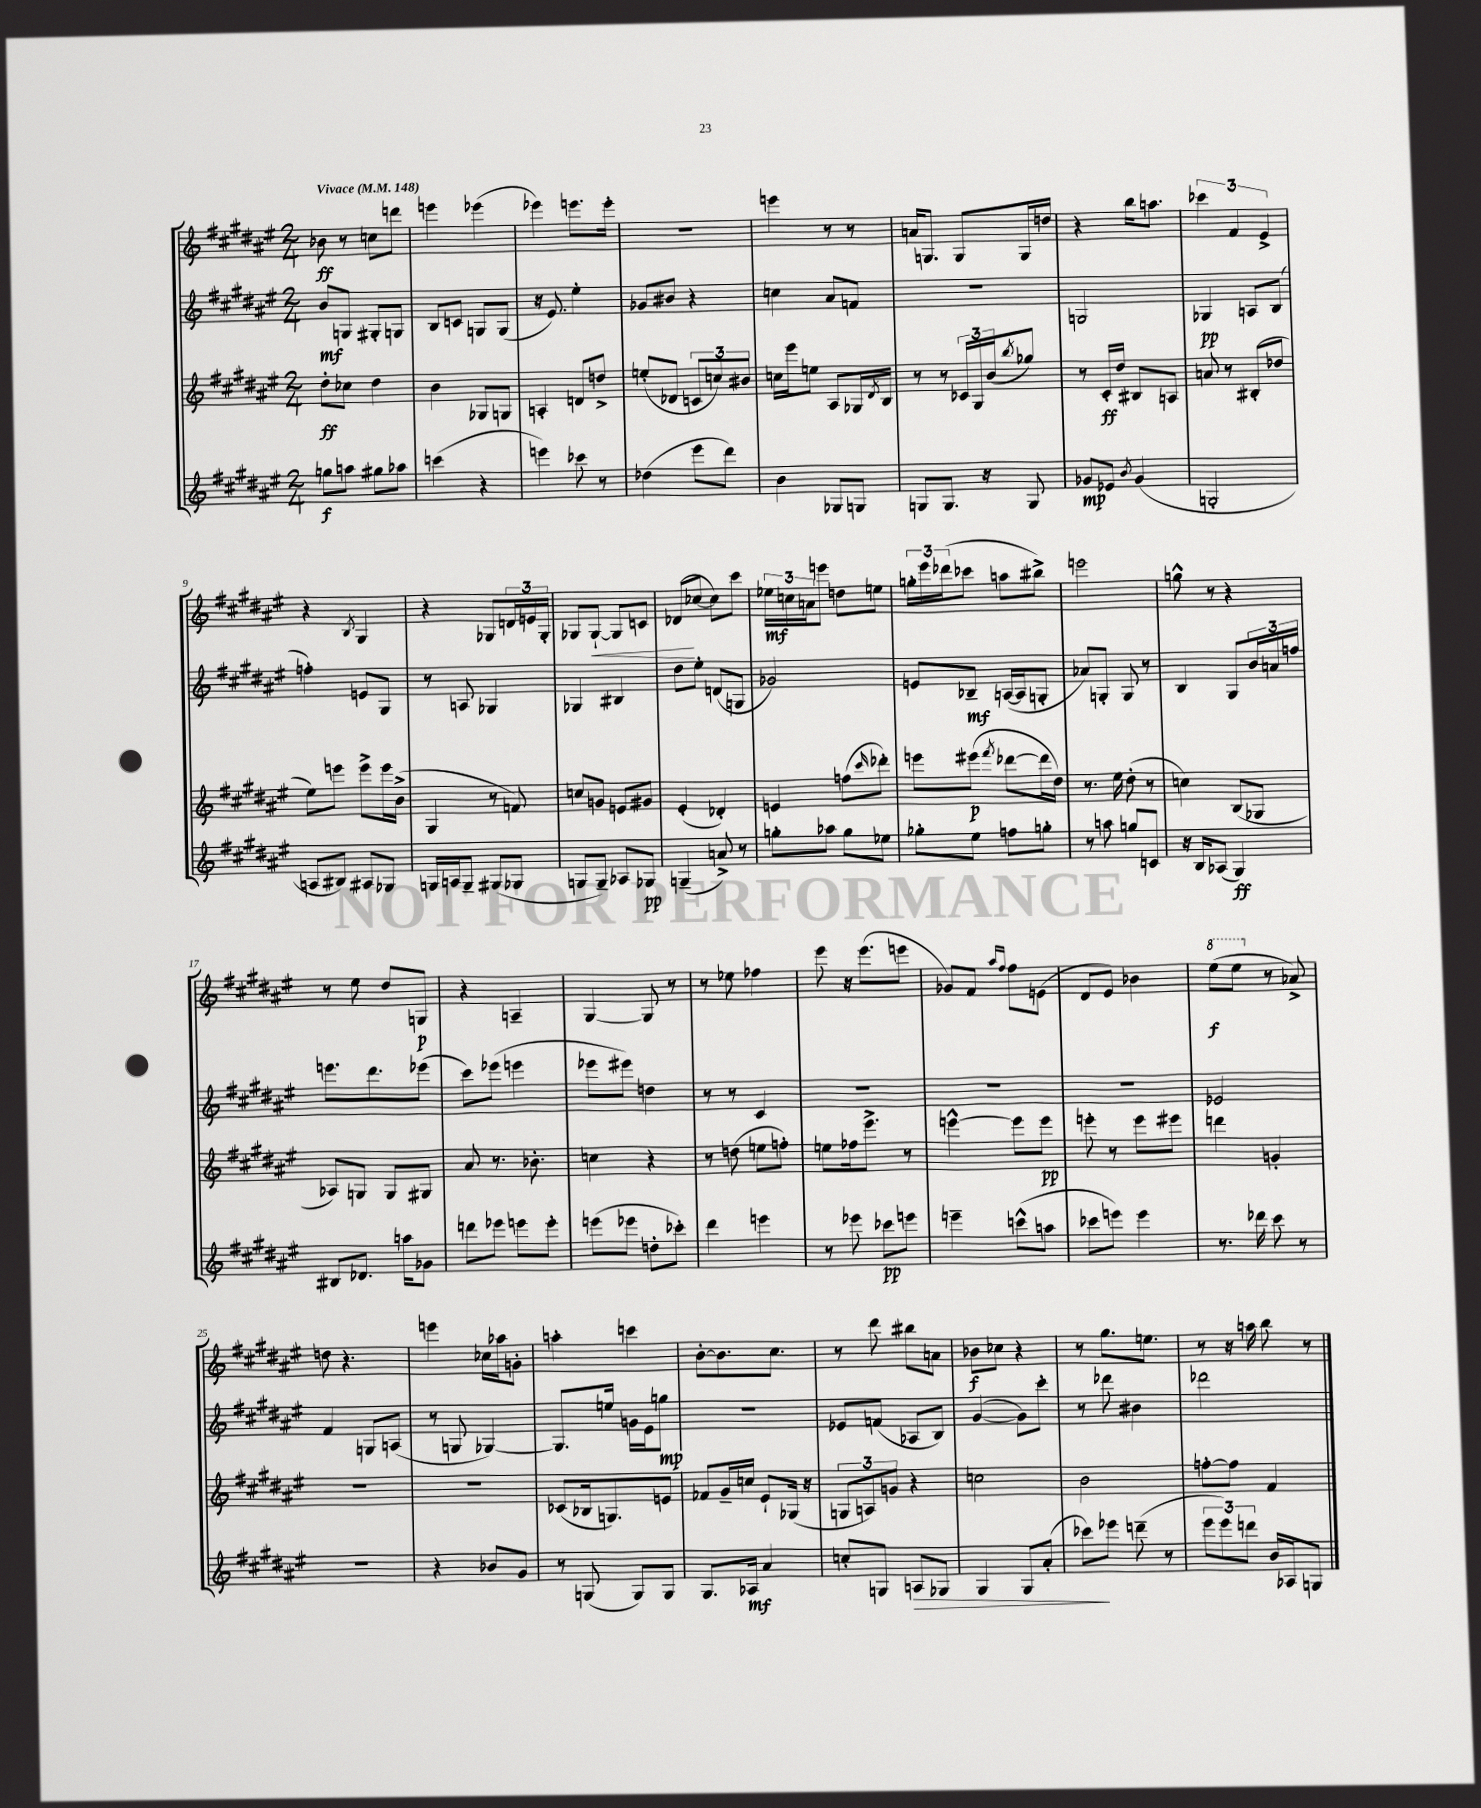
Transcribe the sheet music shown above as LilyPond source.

<<
\new StaffGroup <<
\new Staff = "s0" {
    \clef treble \key fis \major \numericTimeSignature \time 2/4 \tempo "Vivace" 4 = 148
    bes'8\ff r8 c''8 d'''8 |
    e'''4 ees'''4( |
    ees'''4) e'''8. e'''16-. |
    R2 |
    e'''4 r8 r8 |
    a'16 g8. g8 g16 d''16 |
    r4 b''16 a''8. |
    \tuplet 3/2 { ces'''4 fis'4 eis'4-> } |
    r4 \acciaccatura { b8 } gis4 |
    r4 ges8 \tuplet 3/2 { d'16 e'16 ges16-. } |
    ges8 ges8~-!\< ges8 c'8 |
    des'8\!( ces''8~ ces''8) cis'''8 |
    \tuplet 3/2 { ees''16\mf c''16 a'16 } e'''8 d''8 e''8 |
    \tuplet 3/2 { g''16-. eis'''16 des'''16( } ces'''8 a''8 bis''8->) |
    e'''2 |
    g''8-^ r8 r4 |
    r8 eis''8 dis''8 g8\p |
    r4 a4-- |
    gis4~ gis8 r8 |
    r8 ees''8 fes''4 |
    eis'''8 r16 eis'''8.( e'''8 |
    ges'8) fis'8 \grace { ais''16 fis''16 } fis''8 e'8( |
    dis'8 eis'8) bes'4 |
    \ottava #1 eis'''8\f( eis'''8 \ottava #0 r8 aes'8->) |
    d''8 r4. |
    e'''4 ces''16 aes''16 g'8-. |
    a''4-. c'''4 |
    b'8~-. b'8. cis''8. |
    r8 dis'''8 bis''8 a'8 |
    bes'8\f ces''8 r4 |
    r8 gis''8. e''8. |
    r8 r16 a''16 b''8 r8 \bar "|." |
}
\new Staff = "s1" {
    \clef treble \key fis \major \numericTimeSignature \time 2/4
    b'8\mf g8 gis8-. g8 |
    b8 c'8 g8 g8( |
    r16 eis'8.) eis''4-. |
    ges'8 bis'8 r4 |
    c''4 ais'8 f'8 |
    R2 |
    g2 |
    ges4\pp a8 b8( |
    f''4-.) e'8 gis8 |
    r8 a8 ges4 |
    ges4 bis4 |
    dis''8 eis''8-. d'8( g8 |
    ges'2) |
    e'8 bes8--\mf a16~( a16 g8-. |
    aes'8) g8-. g8 r8 |
    b4 gis8 \tuplet 3/2 { b'16 a'16 f''16 } |
    e'''8. dis'''8. ees'''8( |
    cis'''8) ees'''8( e'''4 |
    ees'''8 eis'''8) d''4 |
    r8 r8 cis'4 |
    R2 |
    R2 |
    R2 |
    ees'2 |
    fis'4 g8 a8( |
    r8 g8 ges4~) |
    ges8. e''16 g'16 eis'16 g''8\mp |
    R2 |
    ees'8 f'8( aes8 b8) |
    gis'4~( gis'8) cis'''8-. |
    r8 des'''8 bis'4 |
    des'''2 \bar "|." |
}
\new Staff = "s2" {
    \clef treble \key fis \major \numericTimeSignature \time 2/4
    dis''8-.\ff ces''8 dis''4 |
    b'4 ges8 g8 |
    a4-. d'8 d''8-> |
    e''8-.( des'8 \tuplet 3/2 { c'8 c''8) bis'8 } |
    c''16 eis'''16 e''8 ais8 ges16 \acciaccatura { dis'8 } b16 |
    r8 r8 \tuplet 3/2 { ces'16 gis16 b'16( } \acciaccatura { b''8 } ges''8) |
    r8 cis'16-.\ff dis''16 bis8 a8 |
    a'8 r8 bis8-.( des''8 |
    eis''8) e'''8 e'''8-> e'''16 b'16->( |
    gis4 r8 f'8) |
    c''8 g'8 e'8 gis'8 |
    eis'4-.( des'4-.) |
    e'4 f''8( \grace { cis'''16 } des'''8-.) |
    e'''8 eis'''8\p( \acciaccatura { fis'''8 } des'''8~ des'''16 dis''16) |
    r8. eis''16 dis''8-.( r8 |
    c''4) b8( ges8 |
    aes8) g8 g8 gis8 |
    ais'8 r8. bes'8.-. |
    c''4 r4 |
    r8 d''8( e''8 f''8-.) |
    e''8 fes''16 eis'''8.-> r8 |
    e'''4~-^ e'''8 e'''8\pp |
    e'''8-. r8 e'''8 eis'''8 |
    d'''4 g'4-. |
    r2 |
    R2 |
    ces'8( bes16 g8.) e'8 |
    fes'8 gis'16-- c''16 eis'8-! ges16( r16 |
    \tuplet 3/2 { g8 a8) g'8 } r4 |
    c''2 |
    b'2 |
    f''8~-. f''8 fis'4 \bar "|." |
}
\new Staff = "s3" {
    \clef treble \key fis \major \numericTimeSignature \time 2/4
    g''8\f a''8 gis''8 aes''8 |
    c'''4( r4 |
    e'''4) ces'''8 r8 |
    des''4( eis'''8 dis'''8) |
    b'4 ges8 g8 |
    g8 g8. r16 g8 |
    ges'8\mp ees'8 \acciaccatura { b'8 } ges'4( |
    g2-. |
    a8 bis8) ais8 ges8 |
    g16 a16 g8-- gis8( ges8 |
    g8 g8--) aes8 ges8\pp |
    g4--( a'8->) r8 |
    g''8-. aes''8 g''8 ees''8 |
    ges''8-. eis''8 f''8 g''8-. |
    r8 a''8 g''8 c'8 |
    r16 b16 aes8( gis4\ff) |
    bis8 des'8. a''16 ges'8 |
    d'''8 ees'''8 e'''8 e'''8-. |
    e'''8( ees'''8 d''8-. ces'''8-.) |
    dis'''4 e'''4 |
    r8 ees'''8 ces'''8\pp e'''8 |
    e'''4-- c'''8-^( a''8 |
    ces'''8 e'''8) e'''4 |
    r8. des'''16 cis'''8 r8 |
    R2 |
    r4 bes'8 gis'8 |
    r8 g8( g8) g8 |
    gis8. aes16\mf ais'4 |
    c''8-. g8 a8\> ges8 |
    gis4 gis8 ais'8-.( |
    ces'''8\!) ees'''8 d'''8--( r8 |
    \tuplet 3/2 { eis'''8 eis'''8) d'''8 } b'16 aes16 g8 \bar "|." |
}
>>
>>
